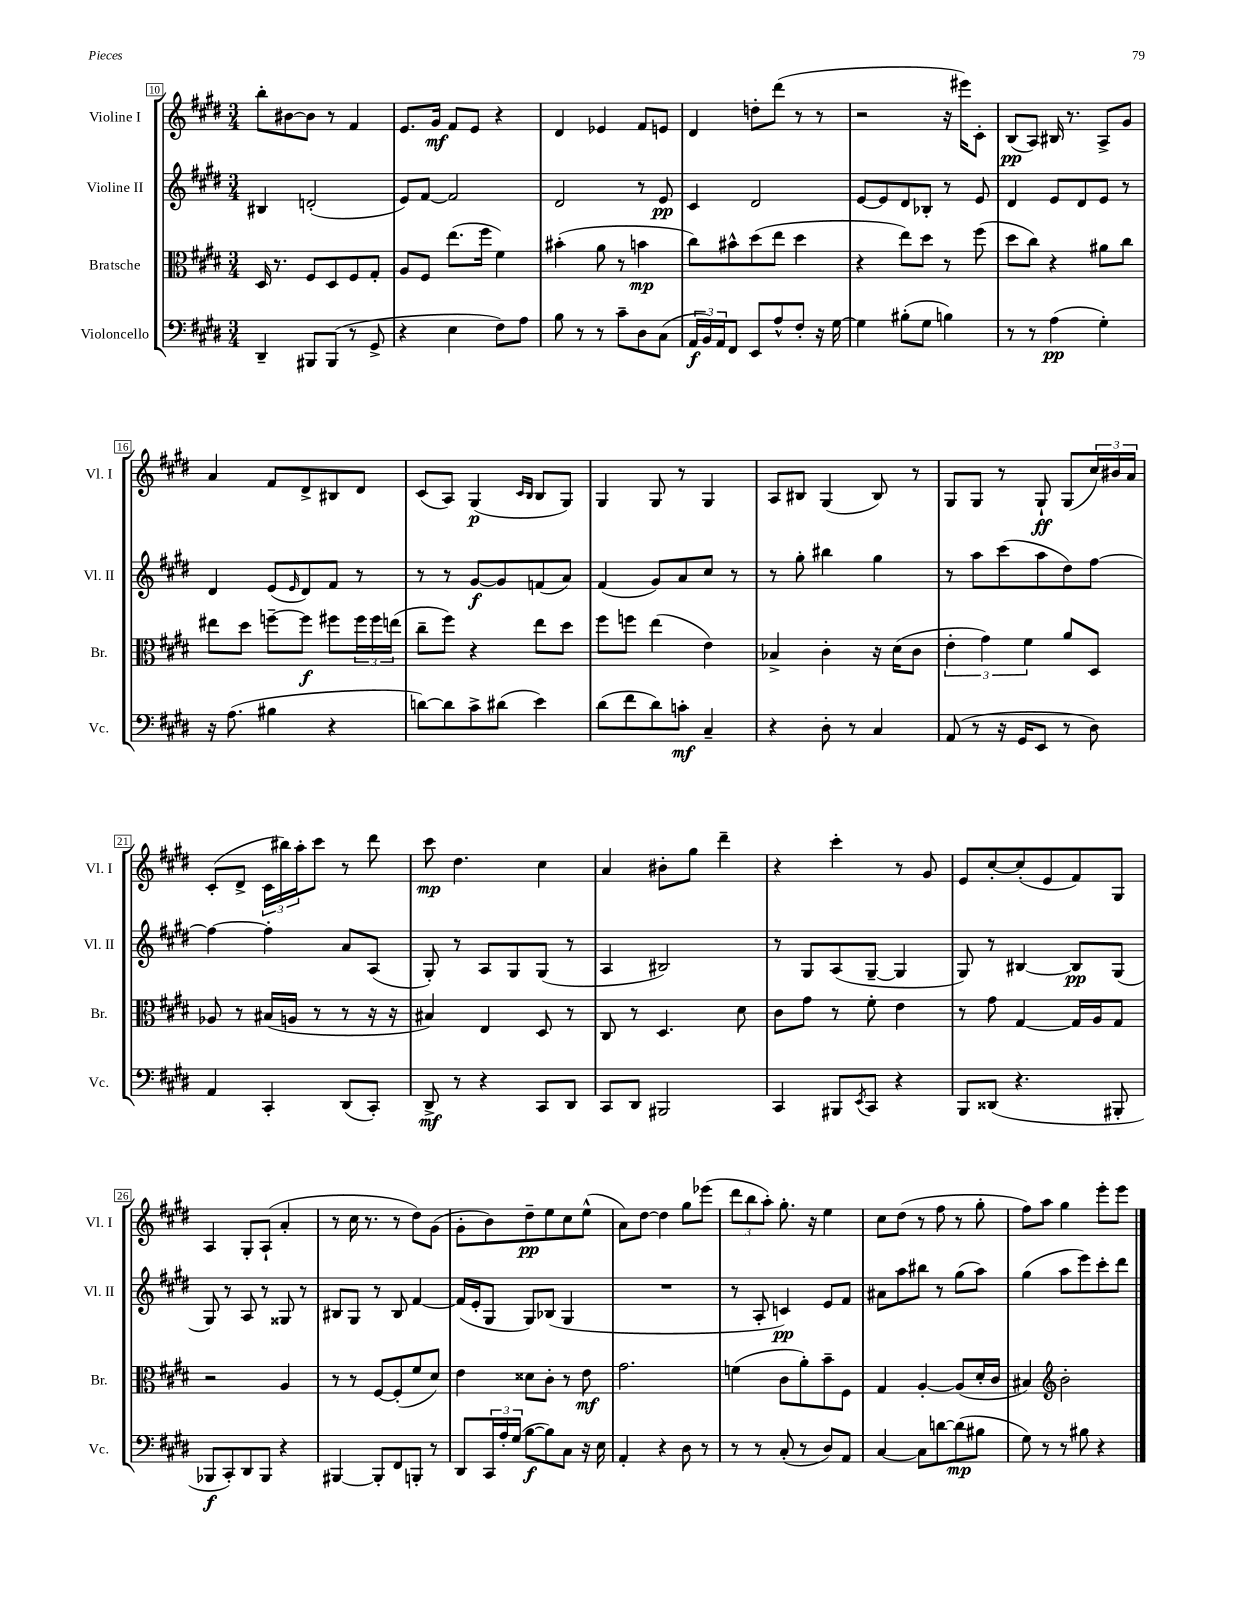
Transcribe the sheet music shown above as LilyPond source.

<<
\new StaffGroup <<
\new Staff = "s0" \with { instrumentName = "Violine I" shortInstrumentName = "Vl. I" } {
    \clef treble \key e \major \numericTimeSignature \time 3/4
    b''8-. bis'8~ bis'8 r8 fis'4 |
    e'8. gis'16\mf fis'8 e'8 r4 |
    dis'4 ees'4 fis'8 e'8 |
    dis'4 d''8-. dis'''8( r8 r8 |
    r2 r16 eis'''16) cis'8-. |
    b8\pp( a8) bis16 r8. a8-> gis'8 |
    a'4 fis'8 dis'8-> bis8 dis'8 |
    cis'8( a8) gis4\p( \grace { cis'16 b16 } b8 gis8) |
    gis4 gis8 r8 gis4 |
    a8 bis8 gis4( bis8) r8 |
    gis8 gis8 r8 gis8-!\ff gis8( \tuplet 3/2 { cis''16) bis'16 a'16 } |
    cis'8-.( dis'8-> \tuplet 3/2 { cis'16 bis''16) a''16-. } cis'''8 r8 dis'''8 |
    cis'''8\mp dis''4. cis''4 |
    a'4 bis'8-. gis''8 dis'''4-- |
    r4 cis'''4-. r8 gis'8 |
    e'8 cis''8~-. cis''8-.( e'8 fis'8) gis8 |
    a4 gis8-. a8-!( a'4-. |
    r8 cis''16 r8. r8 dis''8) gis'8( |
    gis'8-. b'8) dis''8--\pp e''8 cis''8 e''8-^( |
    a'8) dis''8~ dis''4 gis''8 ees'''8( |
    \tuplet 3/2 { dis'''8 b''8 a''8-.) } gis''8.-. r16 e''4 |
    cis''8 dis''8( r8 fis''8 r8 gis''8-. |
    fis''8) a''8 gis''4 e'''8-. e'''8 \bar "|." |
}
\new Staff = "s1" \with { instrumentName = "Violine II" shortInstrumentName = "Vl. II" } {
    \clef treble \key e \major \numericTimeSignature \time 3/4
    bis4 d'2-.( |
    e'8) fis'8~ fis'2 |
    dis'2 r8 e'8\pp |
    cis'4 dis'2 |
    e'8~ e'8 dis'8 bes8-. r8 e'8 |
    dis'4 e'8 dis'8 e'8 r8 |
    dis'4 e'8( \grace { e'16 } dis'8) fis'8 r8 |
    r8 r8 gis'8~\f gis'8 f'8( a'8) |
    fis'4( gis'8) a'8 cis''8 r8 |
    r8 gis''8-. bis''4 gis''4 |
    r8 a''8 cis'''8( a''8 dis''8) fis''8~ |
    fis''4~ fis''4-. a'8 a8( |
    gis8-.) r8 a8 gis8 gis8( r8 |
    a4 bis2) |
    r8 gis8 a8( gis8~-- gis4 |
    gis8) r8 bis4~ bis8\pp gis8( |
    gis8) r8 a8 r8 gisis8 r8 |
    bis8 gis8 r8 bis8 fis'4~ |
    fis'16( e'16-. gis8 gis8) bes8( gis4 |
    R2. |
    r8 a8-. c'4\pp) e'8 fis'8 |
    ais'8 a''8 bis''8 r8 gis''8( a''8) |
    gis''4( a''8 e'''8) cis'''8-. dis'''8 \bar "|." |
}
\new Staff = "s2" \with { instrumentName = "Bratsche" shortInstrumentName = "Br." } {
    \clef alto \key e \major \numericTimeSignature \time 3/4
    dis16 r8. fis8 dis8 fis8 gis8-. |
    a8 fis8 e''8.( fis''16 fis'4) |
    bis'4-.( a'8 r8 b'4\mp |
    cis''8) bis'8-^ dis''8( e''8 dis''4 |
    r4 e''8) dis''8 r8 fis''8( |
    dis''8 cis''8) r4 ais'8 cis''8 |
    eis''8 dis''8 f''8~-- f''8\f fis''8 \tuplet 3/2 { fis''16 fis''16 e''16( } |
    cis''8-- fis''8) r4 e''8 dis''8 |
    fis''8 f''8 e''4( e'4) |
    bes4-> cis'4-. r16 dis'16( cis'8 |
    \tuplet 3/2 { e'4-. gis'4) fis'4 } a'8 dis8 |
    aes8 r8 bis16( a16 r8 r8 r16 r16 |
    bis4) e4 dis8 r8 |
    cis8 r8 dis4. dis'8 |
    cis'8 gis'8 r8 fis'8-. e'4 |
    r8 gis'8 gis4~ gis16 a16 gis8 |
    r2 a4 |
    r8 r8 fis8~ fis8-.( fis'8 dis'8) |
    e'4 disis'8 cis'8-. r8 e'8\mf |
    gis'2. |
    f'4( cis'8 a'8-.) b'8-- fis8 |
    gis4 a4~-. a8( dis'16-. cis'16 |
    bis4) \clef treble b'2-. \bar "|." |
}
\new Staff = "s3" \with { instrumentName = "Violoncello" shortInstrumentName = "Vc." } {
    \clef bass \key e \major \numericTimeSignature \time 3/4
    dis,4-- bis,,8 bis,,8( r8 gis,8-> |
    r4 e4 fis8) a8 |
    b8 r8 r8 cis'8-- dis8 cis8( |
    \tuplet 3/2 { a,16\f b,16) a,16 } fis,8 e,8 a8-^ fis8-. r16 gis16~ |
    gis4 bis8-.( gis8 b4) |
    r8 r8 a4\pp( gis4-.) |
    r16 a8.( bis4 r4 |
    d'8~) d'8 cis'8-> dis'8( e'4) |
    dis'8( fis'8 dis'8) c'8-.\mf cis4-- |
    r4 dis8-. r8 cis4 |
    a,8( r8 r16 gis,16 e,8 r8 dis8) |
    a,4 cis,4-. dis,8( cis,8-.) |
    dis,8->\mf r8 r4 cis,8 dis,8 |
    cis,8 dis,8 bis,,2 |
    cis,4 bis,,8 \acciaccatura { e,8 } cis,8 r4 |
    b,,8 disis,8( r4. bis,,8-. |
    bes,,8\f cis,8-.) dis,8 bes,,8 r4 |
    bis,,4~ bis,,8-. fis,8 b,,8-. r8 |
    dis,8 \tuplet 3/2 { cis,16 a16-. gis16( } b8~\f b8) cis8 r16 e16 |
    a,4-. r4 dis8 r8 |
    r8 r8 cis8-.( r8 dis8) a,8 |
    cis4~ cis8 d'8~ d'8\mp( bis8 |
    gis8) r8 r8 bis8 r4 \bar "|." |
}
>>
>>
\layout { \context { \Score currentBarNumber = #10 \override BarNumber.stencil = #(make-stencil-boxer 0.1 0.3 ly:text-interface::print) } }
